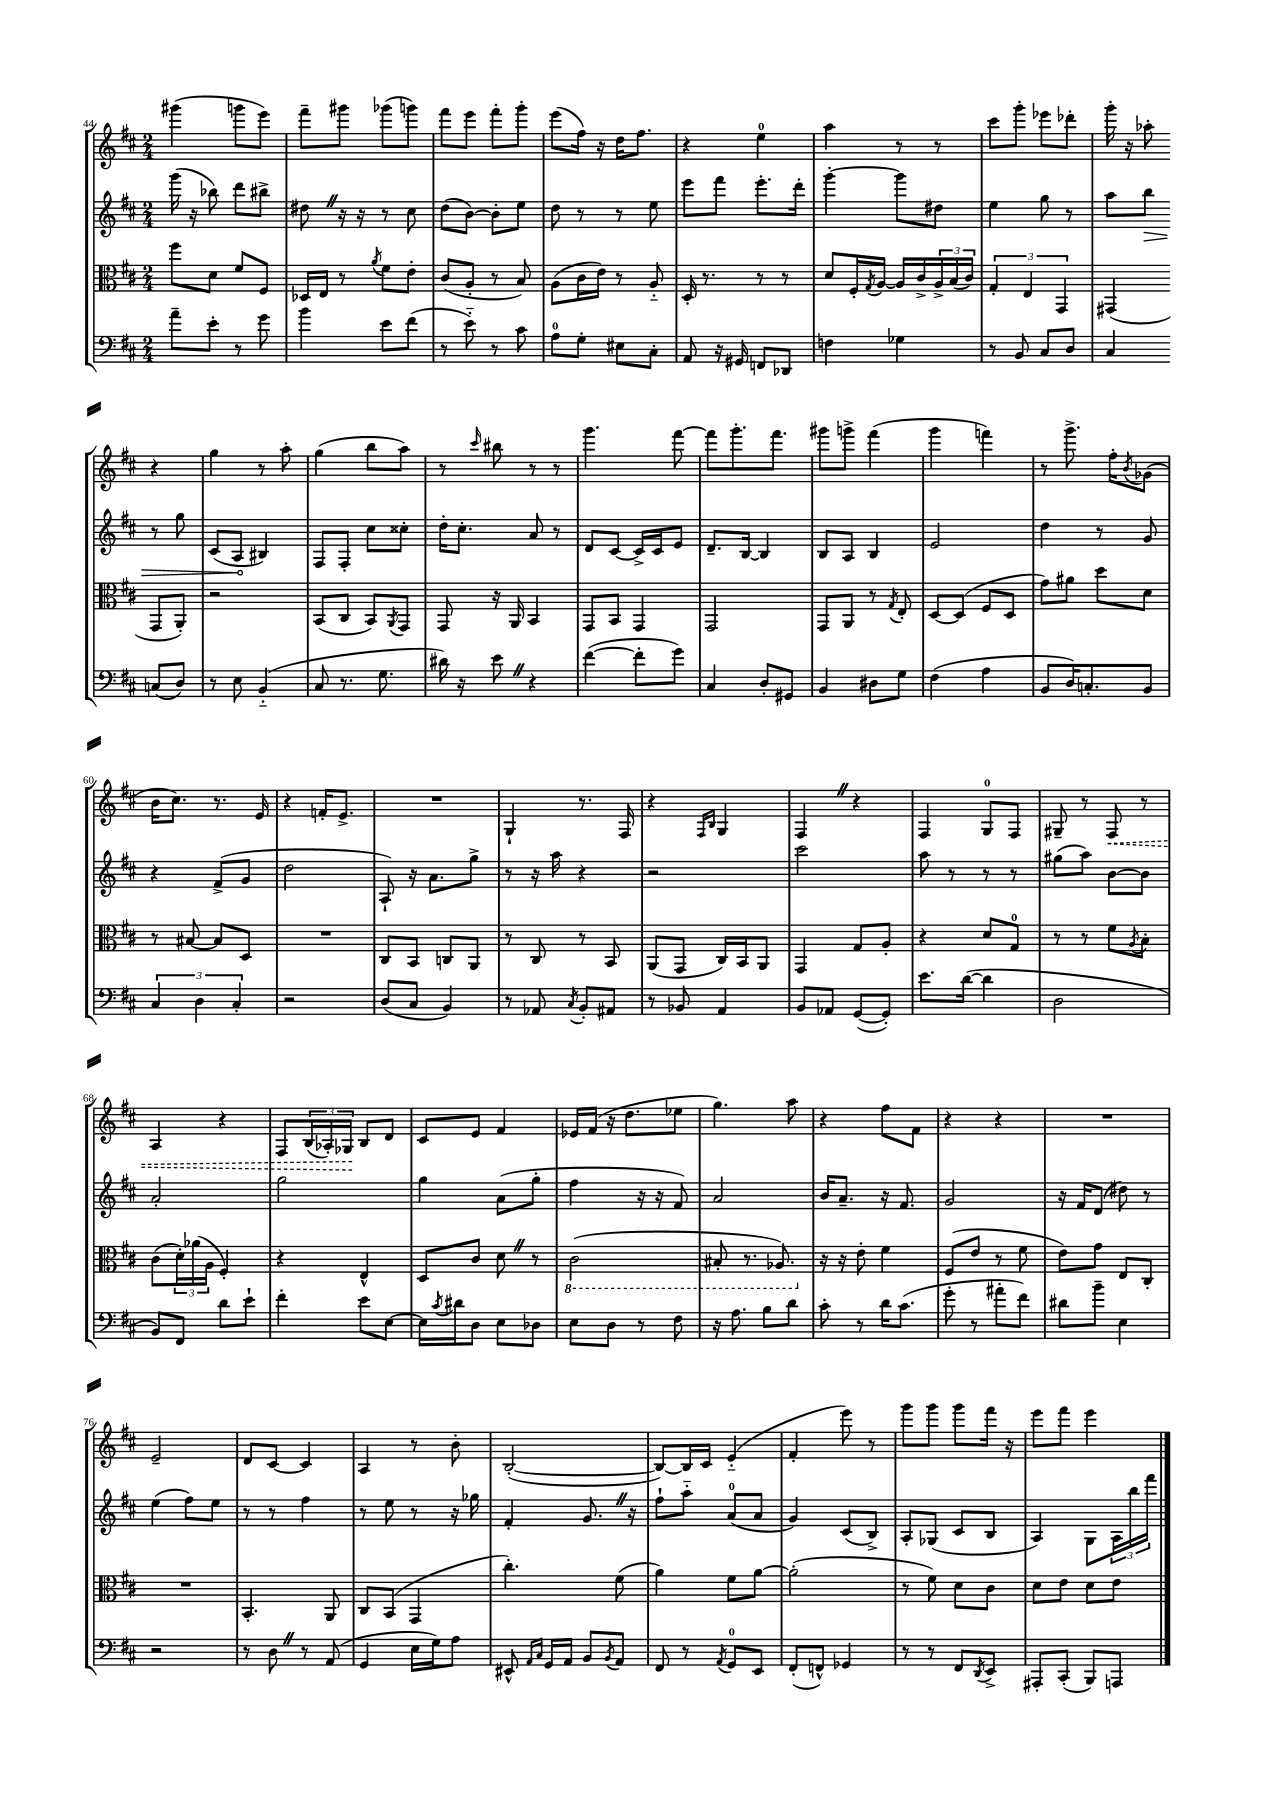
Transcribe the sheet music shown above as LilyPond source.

<<
\new StaffGroup <<
\new Staff = "s0" {
    \clef treble \key d \major \numericTimeSignature \time 2/4
    gis'''4( g'''8 e'''8) |
    fis'''8-- gis'''8 ges'''8( g'''8) |
    fis'''8 e'''8 fis'''8-. g'''8-. |
    e'''8( fis''16) r16 d''16 fis''8. |
    r4 e''4-0 |
    a''4 r8 r8 |
    cis'''8 g'''8-. ees'''8 des'''8-. |
    g'''16-. r16 aes''8-. r4 |
    g''4 r8 a''8-. |
    g''4( b''8 a''8) |
    r8 \grace { cis'''16 } bis''8 r8 r8 |
    g'''4. fis'''8~ |
    fis'''8 g'''8.-. fis'''8. |
    gis'''8 g'''8-> fis'''4( |
    g'''4 f'''4) |
    r8 g'''8.-> fis''16-. \acciaccatura { b'8 } ges'8( |
    b'16 cis''8.) r8. e'16 |
    r4 f'16-. e'8.-> |
    R2 |
    g4-! r8. fis16 |
    r4 \grace { fis16 b16 } g4 |
    fis4 \once \override BreathingSign.text = \markup { \musicglyph "scripts.caesura.straight" } \breathe r4 |
    fis4 g8-0 fis8 |
    gis8-- r8 \once \override Hairpin.style = #'dashed-line fis8\< r8 |
    a4 r4 |
    fis8 \tuplet 3/2 { b16( aes16-.) ges16\! } b8 d'8 |
    cis'8 e'8 fis'4 |
    ees'16 fis'16( r16 d''8. ees''8 |
    g''4.) a''8 |
    r4 fis''8 fis'8 |
    r4 r4 |
    R2 |
    e'2-- |
    d'8 cis'8~ cis'4 |
    a4 r8 b'8-. |
    b2~-.( |
    b8~) b16 cis'16 e'4-_( |
    fis'4-. e'''8) r8 |
    g'''8 g'''8 g'''8 fis'''16 r16 |
    e'''8 fis'''8 e'''4 \bar "|." |
}
\new Staff = "s1" {
    \clef treble \key d \major \numericTimeSignature \time 2/4
    g'''16( r16 bes''8) d'''8 bis''8-> |
    dis''8 \once \override BreathingSign.text = \markup { \musicglyph "scripts.caesura.straight" } \breathe r16 r16 r8 cis''8 |
    d''8( b'8~) b'8-. e''8 |
    d''8 r8 r8 e''8 |
    e'''8 fis'''8 e'''8.-. d'''16-. |
    g'''4~-. g'''8 dis''8 |
    e''4 g''8 r8 |
    a''8 \once \override Hairpin.circled-tip = ##t b''8\> r8 g''8 |
    cis'8( a8\! bis4) |
    fis8 fis8-. cis''8 cisis''8-. |
    d''16-. cis''8.-. a'8 r8 |
    d'8 cis'8~ cis'16-> cis'16 e'8 |
    d'8.-- b16~ b4 |
    b8 a8 b4 |
    e'2 |
    d''4 r8 g'8 |
    r4 fis'8->( g'8 |
    d''2 |
    a8-!) r16 a'8. g''8-> |
    r8 r16 a''16 r4 |
    r2 |
    cis'''2 |
    a''8 r8 r8 r8 |
    gis''8( a''8) b'8~ b'8 |
    a'2-. |
    g''2 |
    g''4 a'8( g''8-. |
    fis''4 r16 r16 fis'8) |
    a'2 |
    b'16 a'8.-- r16 fis'8. |
    g'2 |
    r16 fis'16 d'8( dis''8) r8 |
    e''4( fis''8) e''8 |
    r8 r8 fis''4 |
    r8 e''8 r8 r16 ges''16 |
    fis'4-. g'8. \once \override BreathingSign.text = \markup { \musicglyph "scripts.caesura.straight" } \breathe r16 |
    fis''8-! a''8-_ a'8-0( a'8 |
    g'4) cis'8( b8->) |
    a8-. ges8( cis'8 b8 |
    a4) g8 \tuplet 3/2 { a16 b''16 fis'''16 } \bar "|." |
}
\new Staff = "s2" {
    \clef alto \key d \major \numericTimeSignature \time 2/4
    fis''8 d'8 fis'8 fis8 |
    des16 e16 r8 \acciaccatura { a'8 } fis'8 e'8-. |
    cis'8( a8-. r8 b8) |
    a8( cis'16 e'16) r8 a8-_ |
    d16-. r8. r8 r8 |
    d'8 fis16-. \acciaccatura { g8 } a16~ a16 cis'16-> \tuplet 3/2 { a16-> b16( cis'16) } |
    \tuplet 3/2 { g4-. e4 g,4 } |
    gis,4( gis,8 a,8-.) |
    r2 |
    b,8( cis8 b,8) \acciaccatura { a,8 } g,8 |
    g,8 r16 a,16 b,4 |
    g,8 b,8 g,4 |
    g,2 |
    g,8 a,8 r8 \acciaccatura { g8 } e8-. |
    d8~ d8( fis8 d8 |
    g'8) ais'8 d''8 d'8 |
    r8 bis8~ bis8 d8 |
    R2 |
    cis8 b,8 c8 a,8 |
    r8 cis8 r8 b,8 |
    a,8( g,8 cis16) b,16 a,8 |
    g,4 g8 a8-. |
    r4 d'8 g8-0 |
    r8 r8 fis'8 \acciaccatura { a8 } b8-. |
    cis'8( \tuplet 3/2 { d'16-.) aes'16( a16 } fis4-.) |
    r4 e4-^ |
    d8 cis'8 d'8 \once \override BreathingSign.text = \markup { \musicglyph "scripts.caesura.straight" } \breathe r8 |
    \ottava #-1 cis2( |
    bis,8-. r8. aes,8.) \ottava #0 |
    r16 r16 e'8-. fis'4 |
    fis8( e'8 r8 fis'8 |
    e'8) g'8 e8 cis8-. |
    R2 |
    b,4.-. a,8 |
    cis8 b,8( g,4 |
    cis''4.-.) fis'8( |
    a'4) fis'8 a'8~ |
    a'2-.( |
    r8 fis'8) d'8 cis'8 |
    d'8 e'8 d'8 e'8 \bar "|." |
}
\new Staff = "s3" {
    \clef bass \key d \major \numericTimeSignature \time 2/4
    a'8-- e'8-. r8 g'8 |
    b'4 e'8 fis'8( |
    r8 e'8-_) r8 cis'8 |
    a8-0 g8-. eis8 cis8-. |
    a,8 r16 gis,16 f,8 des,8 |
    f4 ges4 |
    r8 b,8 cis8 d8 |
    cis4 c8( d8) |
    r8 e8 b,4-_( |
    cis8 r8. g8. |
    dis'16) r16 e'8 \once \override BreathingSign.text = \markup { \musicglyph "scripts.caesura.straight" } \breathe r4 |
    fis'4~( fis'8-. g'8) |
    cis4 d8-. gis,8 |
    b,4 dis8 g8 |
    fis4( a4 |
    b,8 d16) c8.-. b,8 |
    \tuplet 3/2 { cis4 d4 cis4-. } |
    r2 |
    d8( cis8 b,4) |
    r8 aes,8 \acciaccatura { cis8 } b,8-. ais,8 |
    r8 bes,8 a,4 |
    b,8 aes,8 g,8~( g,8-.) |
    e'8. d'16~( d'4 |
    d2 |
    b,8) fis,8 d'8 e'8-! |
    fis'4-. e'8 e8~ |
    e16 \acciaccatura { cis'8 } dis'16 d8 e8 des8 |
    e8 d8 r8 fis8 |
    r16 a8. b8 d'8 |
    cis'8-. r8 d'16 cis'8.( |
    g'8-. r8 ais'8-. fis'8) |
    dis'8 b'8-- e4 |
    r2 |
    r8 d8 \once \override BreathingSign.text = \markup { \musicglyph "scripts.caesura.straight" } \breathe r8 a,8( |
    g,4 e16 g16) a8 |
    eis,8-^ \grace { a,16 cis16 } g,16 a,16 b,8 \acciaccatura { b,8 } a,8 |
    fis,8 r8 \acciaccatura { a,8 } g,8-0 e,8 |
    fis,8-.( f,8-^) ges,4 |
    r8 r8 fis,8 \acciaccatura { d,8 } e,8-> |
    ais,,8-. cis,8-.( b,,8) a,,8 \bar "|." |
}
>>
>>
\layout { \context { \Score currentBarNumber = #44 } }
